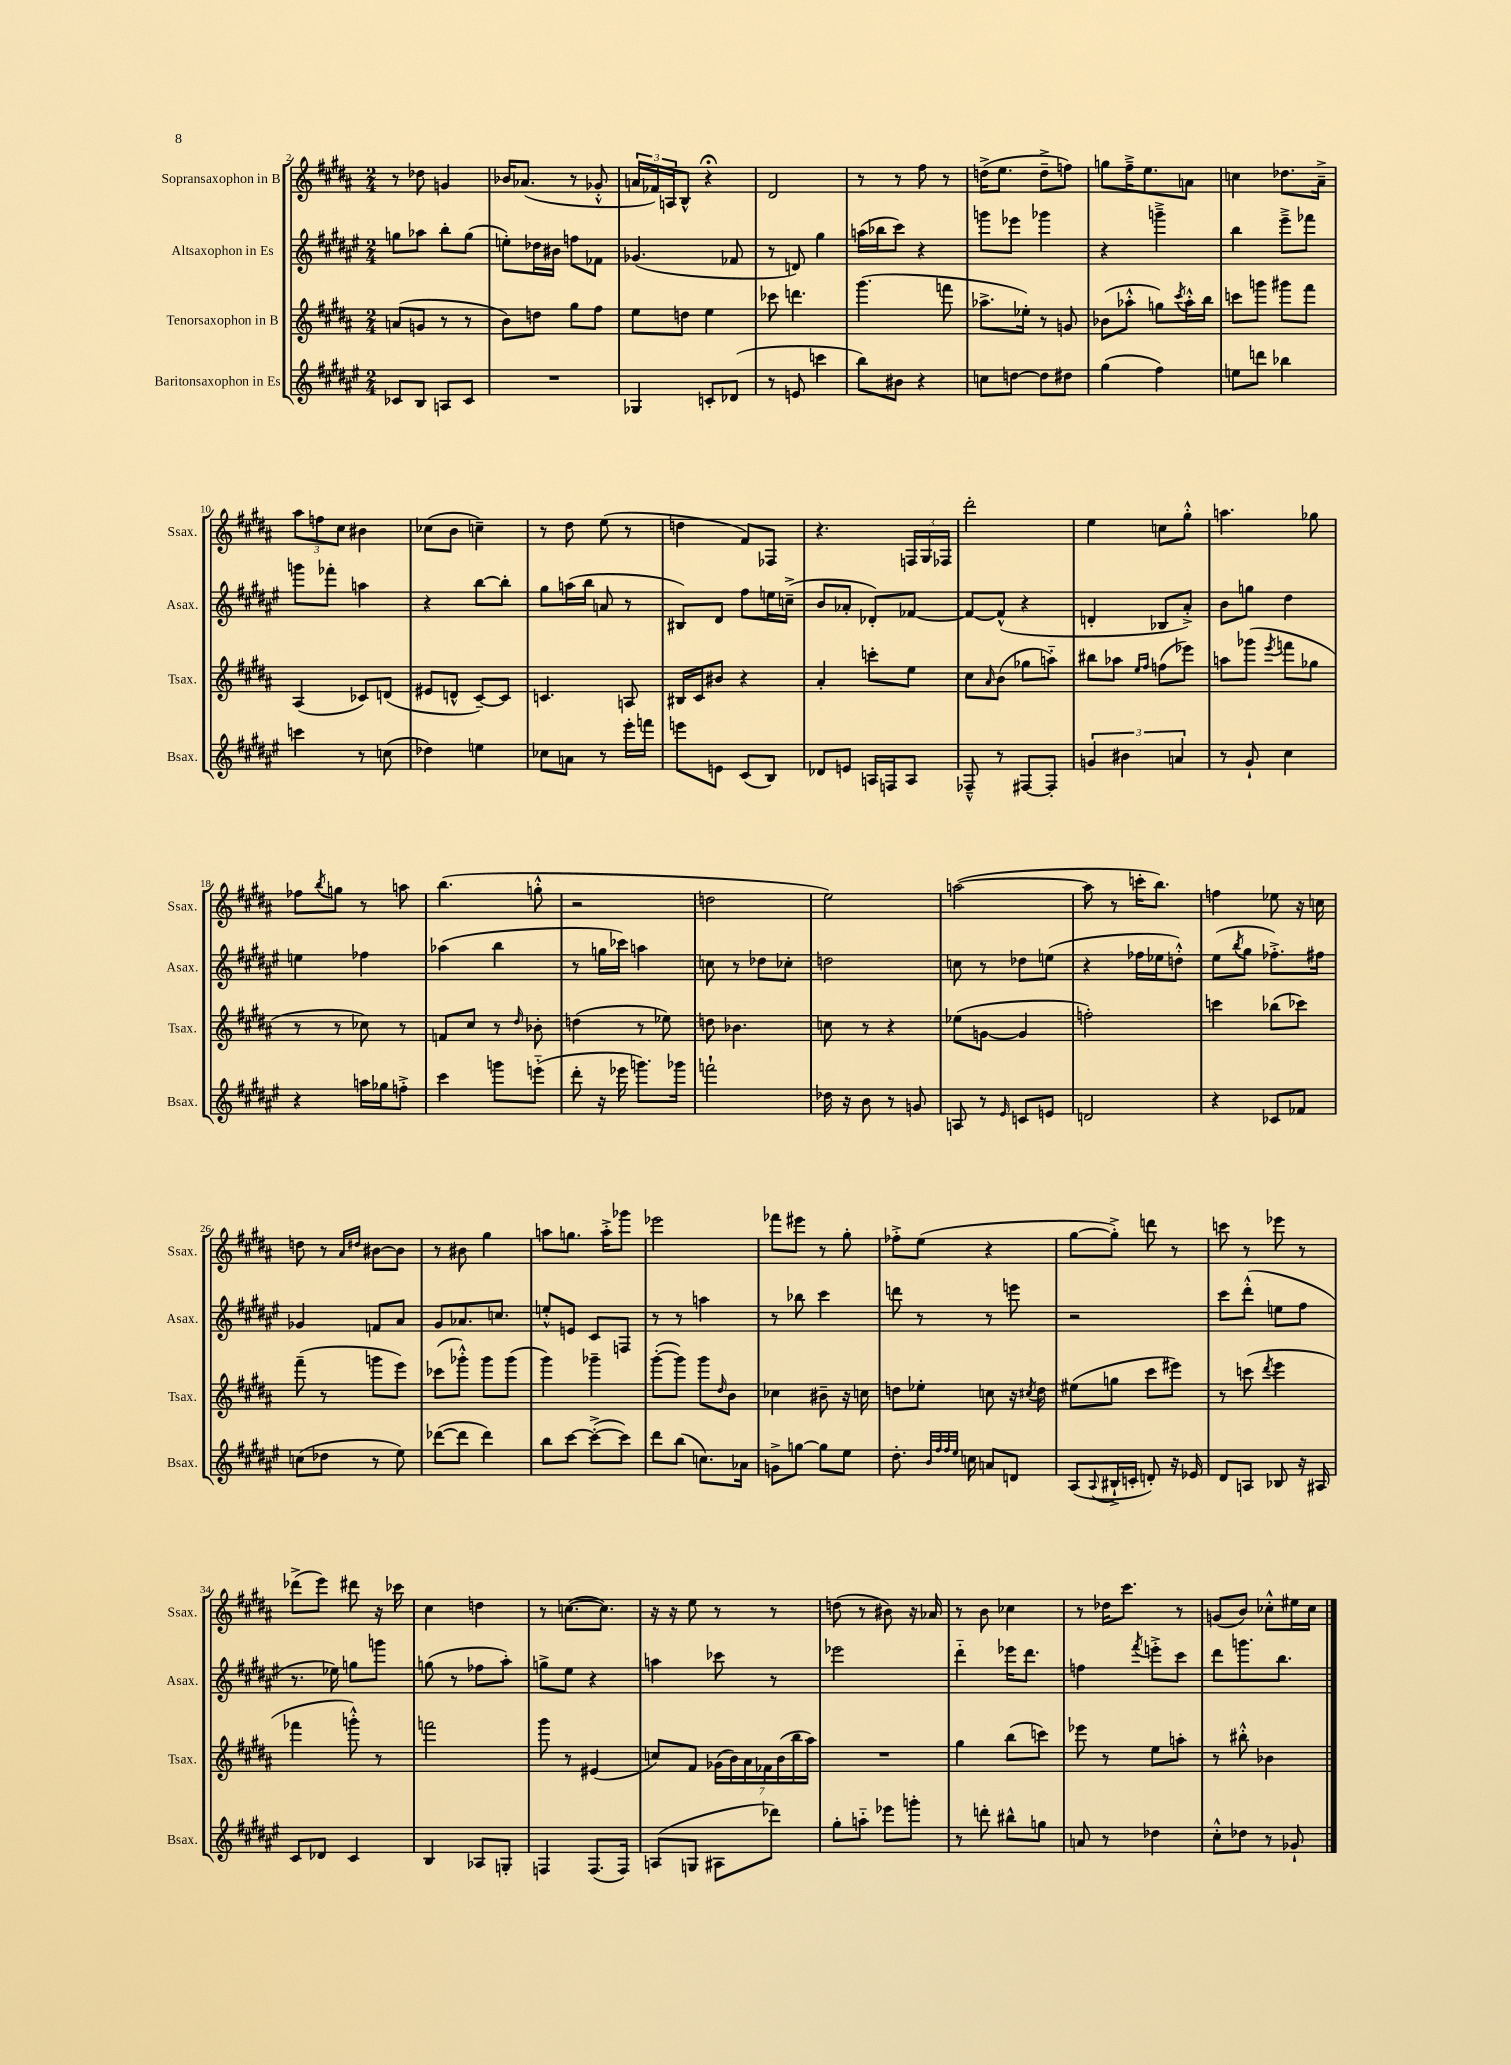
<<
\new StaffGroup <<
\new Staff = "s0" \with { instrumentName = "Sopransaxophon in B" shortInstrumentName = "Ssax." } {
    \clef treble \key b \major \numericTimeSignature \time 2/4
    r8 des''8 g'4 |
    bes'16 aes'8.( r8 ges'8-.-^ |
    \tuplet 3/2 { a'16 fes'16) a16 } b8-^ r4\fermata |
    dis'2 |
    r8 r8 fis''8 r8 |
    d''16->( e''8. d''8---> f''8) |
    g''8 fis''16---> e''8. a'8 |
    c''4 des''8. ais'16---> |
    \tuplet 3/2 { ais''8 f''8 cis''8 } bis'4 |
    ces''8( b'8 c''4--) |
    r8 dis''8 e''8( r8 |
    d''4 fis'8) fes8 |
    r4. \tuplet 3/2 { f16 gis16 fes16 } |
    dis'''2-. |
    e''4 c''8 gis''8-.-^ |
    a''4. ges''8 |
    fes''8 \acciaccatura { b''8 } g''8 r8 a''8 |
    b''4.( g''8-.-^ |
    r2 |
    d''2 |
    e''2) |
    a''2~( |
    a''8 r8 c'''16-. b''8.) |
    f''4 ees''8 r16 c''16 |
    d''8 r8 \grace { ais'16 dis''16 } bis'8~ bis'8 |
    r8 bis'8 gis''4 |
    a''8 g''8. a''16-.-> ges'''8 |
    ees'''2 |
    fes'''8 eis'''8 r8 gis''8-. |
    fes''8-.-> e''8( r4 |
    gis''8~ gis''8-.->) d'''8 r8 |
    c'''8 r8 ees'''8 r8 |
    des'''8->( e'''8) dis'''8 r16 ces'''16 |
    cis''4 d''4 |
    r8 c''8.~( c''8.) |
    r16 r16 e''8 r8 r8 |
    d''8( r8 bis'8) r16 aes'16 |
    r8 b'8 ces''4 |
    r8 des''16 cis'''8. r8 |
    g'8( b'8) ces''8-.-^ eis''16 ces''16 \bar "|." |
}
\new Staff = "s1" \with { instrumentName = "Altsaxophon in Es" shortInstrumentName = "Asax." } {
    \clef treble \key fis \major \numericTimeSignature \time 2/4
    g''8 aes''8 b''8-. g''8( |
    e''8-.) des''16 bis'16 f''8 fes'8 |
    ges'4.( fes'8 |
    r8 d'8) gis''4 |
    a''16( bes''16 cis'''8) r4 |
    g'''8 ees'''8 ges'''4 |
    r4 g'''4---> |
    b''4 eis'''8---> fes'''8 |
    g'''8 fes'''8-. a''4 |
    r4 b''8~ b''8-. |
    gis''8 a''16( b''16 a'8 r8 |
    bis8) dis'8 fis''8 e''16 c''16--->( |
    b'8 aes'8-. des'8-.) fes'8~ |
    fes'8~ fes'8-^( r4 |
    d'4-. bes8 ais'8-.->) |
    b'8 g''8 dis''4 |
    e''4 fes''4 |
    aes''4( b''4 |
    r8 g''16 ces'''16) a''4 |
    c''8 r8 des''8 ces''8-. |
    d''2 |
    c''8 r8 des''8 e''8( |
    r4 fes''16 ees''16 d''8-.-^) |
    eis''8( \acciaccatura { b''8 } gis''8 fes''8.-.->) fis''16 |
    ges'4 f'8 ais'8 |
    gis'8 aes'8. c''8. |
    e''8-.-^ e'8 cis'8 f8 |
    r8 r8 a''4 |
    r8 bes''8 cis'''4 |
    d'''8 r8 r8 e'''8 |
    r2 |
    cis'''8 dis'''8-.-^( e''8 fis''8 |
    r8. ees''16) g''8 g'''8 |
    g''8( r8 fes''8 ais''8-.) |
    g''8-> eis''8 r4 |
    a''4 ces'''8 r8 |
    ees'''2 |
    dis'''4-_ ees'''16 dis'''8. |
    f''4 \acciaccatura { fis'''8 } e'''8-.-> cis'''8 |
    dis'''8 g'''8. b''8. \bar "|." |
}
\new Staff = "s2" \with { instrumentName = "Tenorsaxophon in B" shortInstrumentName = "Tsax." } {
    \clef treble \key b \major \numericTimeSignature \time 2/4
    a'8( g'8 r8 r8 |
    b'8) d''8 gis''8 fis''8 |
    e''8 d''8 e''4 |
    ces'''8 d'''4. |
    gis'''4.( f'''8 |
    aes''8.-> ees''16-.) r8 g'8 |
    bes'8( aes''8-.-^ g''8) \acciaccatura { cis'''8 } aes''16-.-^ b''16 |
    c'''8 g'''8 gis'''8 fis'''8 |
    ais4( ces'8) d'8( |
    eis'8 d'8-^ cis'8~--) cis'8 |
    c'4. a8 |
    bis16 cis'16 bis'8 r4 |
    ais'4-. c'''8-. e''8 |
    cis''8 \grace { ais'16 } b'8( ges''8 a''8-_) |
    bis''8 aes''8 \grace { e''16 fis''16 } f''8( ees'''8) |
    a''8 ges'''8( \acciaccatura { e'''8 } f'''8 ges''8 |
    r8 r8 ces''8) r8 |
    f'8 cis''8 r8 \grace { dis''16 } bes'8-. |
    d''4( r8 ees''8) |
    d''8 bes'4. |
    c''8 r8 r4 |
    ees''8( g'8~ g'4 |
    f''2-.) |
    c'''4 bes''8( ces'''8) |
    fis'''8--( r8 g'''8 e'''8) |
    ces'''8( ges'''8-.-^) ges'''8 ges'''8( |
    gis'''4) ges'''4-- |
    gis'''8~-.( gis'''8) gis'''8 \grace { dis''16 } b'8 |
    ces''4 bis'8-- r16 c''16 |
    d''8 ees''8-. c''8 r16 \acciaccatura { cis''8 } d''16 |
    eis''8( g''8 cis'''8 eis'''8) |
    r8 c'''8( \acciaccatura { dis'''8 } e'''4 |
    fes'''4 g'''8-.-^) r8 |
    f'''2 |
    gis'''8 r8 eis'4( |
    c''8) fis'8 \tuplet 7/4 { ges'16( b'16) ais'16 fes'16 b'16( b''16 ais''16) } |
    R2 |
    gis''4 b''8( c'''8) |
    ees'''8 r8 e''8 a''8-. |
    r8 bis''8-.-^ bes'4 \bar "|." |
}
\new Staff = "s3" \with { instrumentName = "Baritonsaxophon in Es" shortInstrumentName = "Bsax." } {
    \clef treble \key fis \major \numericTimeSignature \time 2/4
    ces'8 b8 a8 ces'8 |
    R2 |
    ges4 c'8-. des'8( |
    r8 e'8 c'''4 |
    b''8) bis'8 r4 |
    c''8 d''8~ d''8 dis''8 |
    gis''4( fis''4) |
    e''8 d'''8 bes''4 |
    c'''4 r8 c''8( |
    des''4) e''4 |
    ces''8 a'8 r8 eis'''16-. f'''16 |
    e'''8 e'8 cis'8( b8) |
    des'8 e'8 a16 f16 a8 |
    fes8---^ r8 fis8~ fis8-. |
    \tuplet 3/2 { g'4 bis'4 a'4 } |
    r8 gis'8-! cis''4 |
    r4 a''16 ges''16 f''8-.-> |
    cis'''4 g'''8 e'''8-_( |
    dis'''8-. r16 ees'''16 g'''8.) ges'''16 |
    f'''2-! |
    des''16 r16 b'8 r8 g'8 |
    a8 r8 \grace { eis'16 } c'8 e'8 |
    d'2 |
    r4 ces'8 fes'8 |
    c''8( des''8 r8 eis''8) |
    des'''8~( des'''8 des'''4) |
    b''8 cis'''8~ cis'''8~-.->( cis'''8) |
    dis'''8 b''8( c''8.) aes'16 |
    g'8-> g''8~ g''8 eis''8 |
    dis''8.-. \grace { b'32 fis''32 fis''32 eis''32 } c''16 a'8 d'8 |
    ais8( \appoggiatura { ais8 } bis16-!-> c'16-. d'8-.) r16 ees'16 |
    dis'8 a8 bes8 r16 ais16 |
    cis'8 des'8 cis'4 |
    b4 aes8 g8-. |
    f4 f8.( f16) |
    a8( g8 ais8 des'''8) |
    gis''8-. a''8-_ ees'''8 g'''8-. |
    r8 d'''8-. bis''8-^ g''8 |
    a'8 r8 des''4 |
    cis''8-.-^ des''8 r8 ges'8-! \bar "|." |
}
>>
>>
\layout { \context { \Score currentBarNumber = #2 } }
